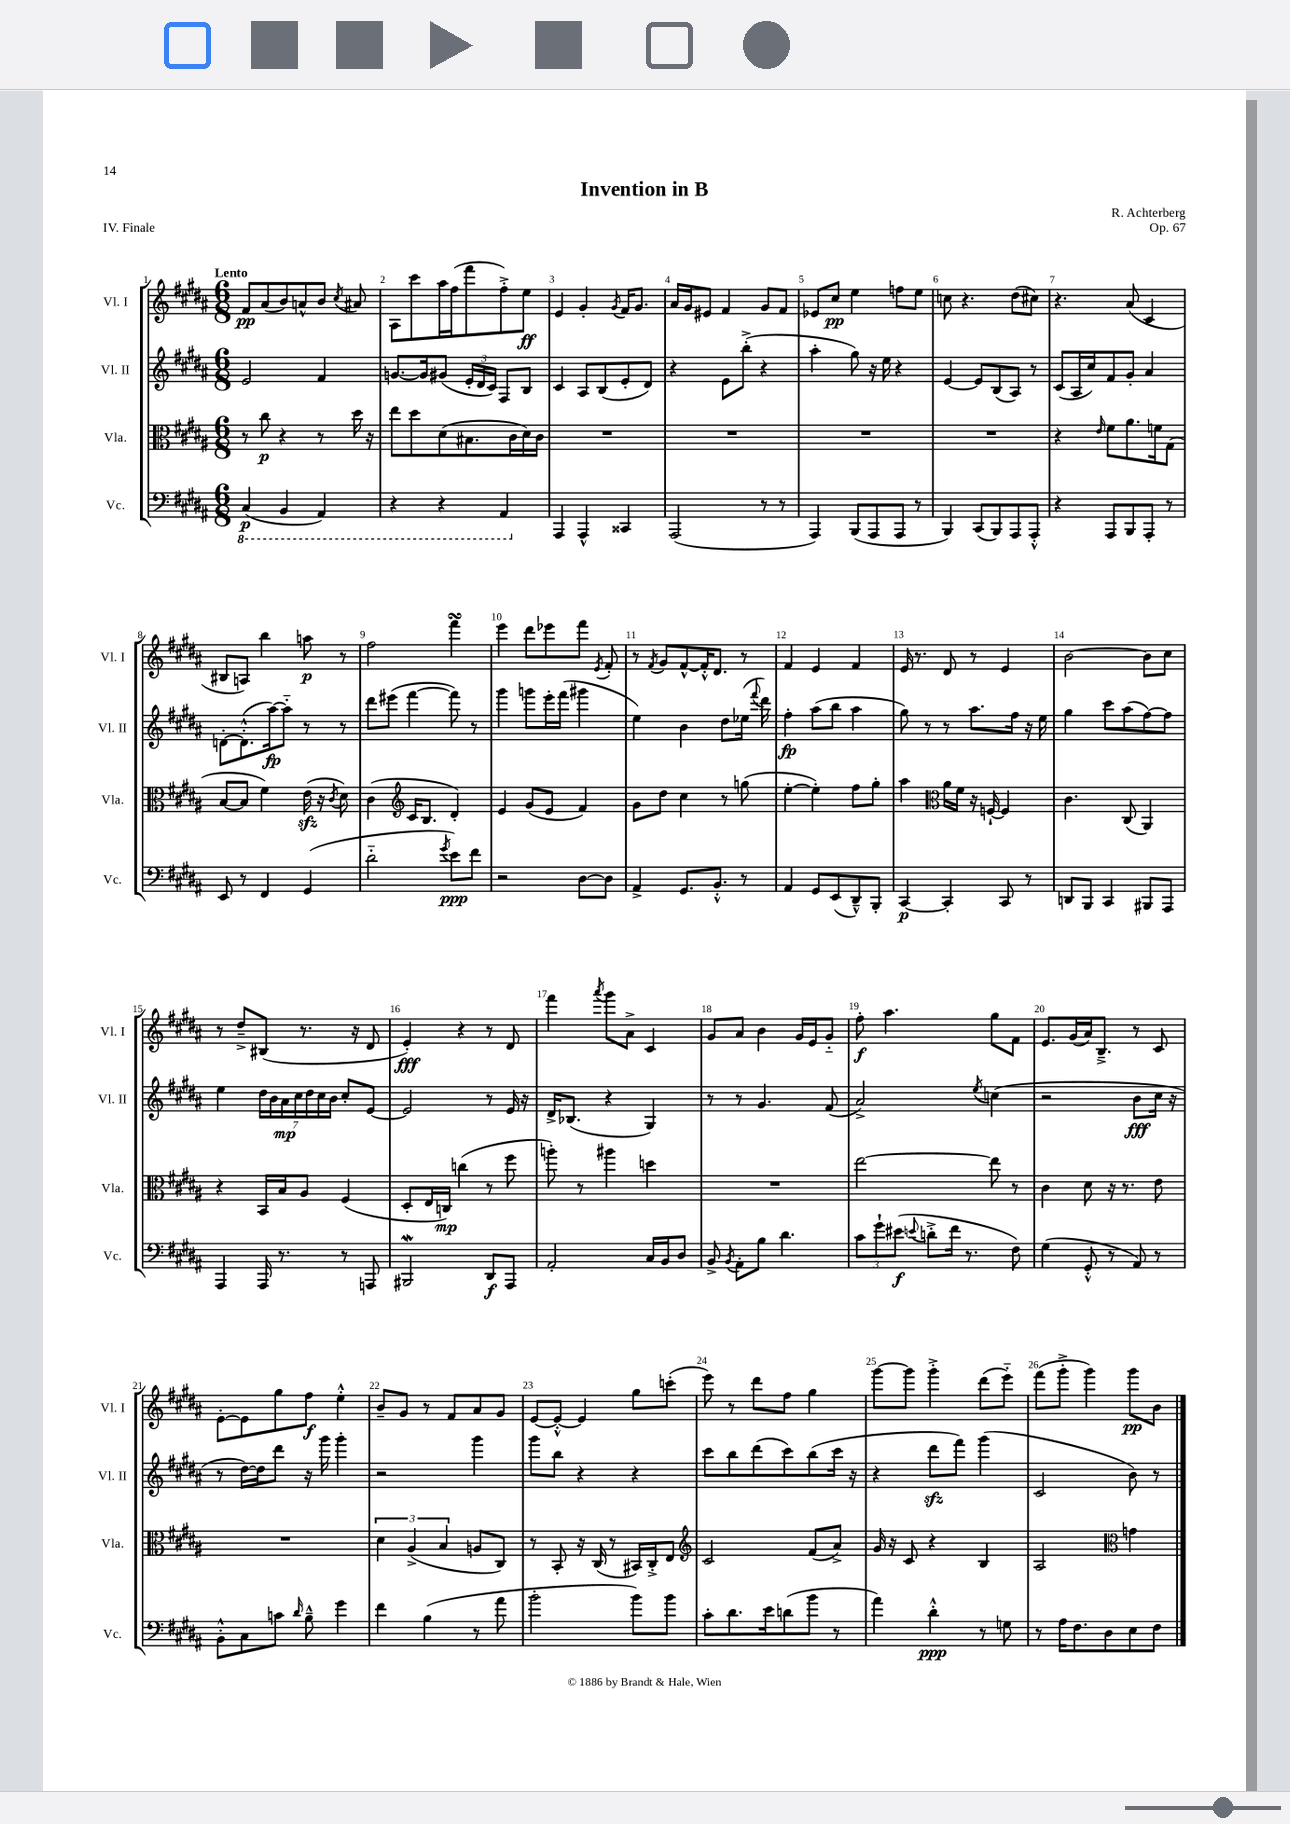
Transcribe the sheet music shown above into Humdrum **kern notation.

**kern	**dynam	**kern	**dynam	**kern	**dynam	**kern	**dynam
*part4	*part4	*part3	*part3	*part2	*part2	*part1	*part1
*staff4	*staff4	*staff3	*staff3	*staff2	*staff2	*staff1	*staff1
*I"Vc.	*	*I"Vla.	*	*I"Vl. II	*	*I"Vl. I	*
*I'Vc.	*	*I'Vla.	*	*I'Vl. II	*	*I'Vl. I	*
*clefF4	*	*clefC3	*	*clefG2	*	*clefG2	*
*k[f#c#g#d#a#]	*	*k[f#c#g#d#a#]	*	*k[f#c#g#d#a#]	*	*k[f#c#g#d#a#]	*
*M6/8	*	*M6/8	*	*M6/8	*	*M6/8	*
*8ba	*	*	*	*	*	*	*
=1	=1	=1	=1	=1	=1	=1	=1
!	!	!	!	!	!	!LO:TX:a:B:t=Lento	!
(4CC#/	p	8r	.	2e/	.	8f#/L	pp
.	.	8cc#\	p	.	.	(8a#/	.
4BBB/	.	4r	.	.	.	8b/)	.
.	.	.	.	.	.	8an^^/	.
4AAA#/)	.	8r	.	4f#/	.	8b/J	.
.	.	.	.	.	.	8qcc#/	.
.	.	16dd#\	.	.	.	8a#X/	.
.	.	16r	.	.	.	.	.
=2	=2	=2	=2	=2	=2	=2	=2
4r	.	8ee\L	.	[8.gn/L	.	8A#\L	.
.	.	8dd#\	.	.	.	8ccc#\	.
.	.	.	.	16g/k]	.	.	.
4r	.	(8d#\	.	(8g#X/J	.	16aa#\L	.
.	.	.	.	.	.	(16ff#\J	.
.	.	8.B#X\	.	24e'/LL	.	8fff#\	.
.	.	.	.	24d#/	.	.	.
.	.	.	.	24c#/JJ)	.	.	.
4AAA#/	.	.	.	8F#/L	.	8ff#'^\)	.
.	.	16c#\L	.	.	.	.	.
.	.	16d#\)	.	8B/J	.	8ee\J	ff
.	.	16c#\JJ	.	.	.	.	.
=3	=3	=3	=3	=3	=3	=3	=3
*X8ba	*	*	*	*	*	*	*
4AAA#/	.	2.r	.	4c#/	.	4e/	.
4AAA#^^/	.	.	.	8A#/L	.	4g#'/	.
.	.	.	.	(8B/	.	.	.
.	.	.	.	.	.	8qg#/	.
4CC##X/	.	.	.	8e'/	.	16f#/KL	.
.	.	.	.	.	.	8.g#/J	.
.	.	.	.	8d#/J)	.	.	.
=4	=4	=4	=4	=4	=4	=4	=4
(2AAA#/	.	2.r	.	4r	.	16a#/LL	.
.	.	.	.	.	.	16g#/J	.
.	.	.	.	.	.	8e#X/J	.
.	.	.	.	8e\L	.	4f#/	.
.	.	.	.	(8bb'^\J	.	.	.
8r	.	.	.	4r	.	8g#/L	.
8r	.	.	.	.	.	8f#/J	.
=5	=5	=5	=5	=5	=5	=5	=5
4AAA#/)	.	2.r	.	4aa#'\	.	8e-X/L	.
.	.	.	.	.	.	8cc#/J	pp
(8BBB/L	.	.	.	8gg#\)	.	4ee\	.
8AAA#/	.	.	.	16r	.	.	.
.	.	.	.	16ee\	.	.	.
8AAA#/J	.	.	.	4r	.	8ffn\L	.
8r	.	.	.	.	.	8ee\J	.
=6	=6	=6	=6	=6	=6	=6	=6
4BBB/)	.	2.r	.	[4e/	.	8ccn\	.
.	.	.	.	.	.	4.r	.
(8CC#/L	.	.	.	8e/L]	.	.	.
8BBB/)	.	.	.	(8B/	.	.	.
8AAA#/	.	.	.	8A#/J)	.	(8dd#\L	.
8AAA#'^^/J	.	.	.	8r	.	8cc#X\J)	.
=7	=7	=7	=7	=7	=7	=7	=7
4r	.	4r	.	(8c#/L	.	4.r	.
.	.	.	.	16A#/L	.	.	.
.	.	.	.	16cc#/J)	.	.	.
.	.	16qqe/	.	.	.	.	.
8AAA#/L	.	8f#\L	.	8f#/	.	.	.
8BBB/	.	8.a#\	.	8g#'/J	.	(8a#/	.
8AAA#'/J	.	.	.	4a#/	.	4c#/	.
.	.	16fn\k	.	.	.	.	.
8r	.	(8G#\J	.	.	.	.	.
!!LO:LB:g=z
=8	=8	=8	=8	=8	=8	=8	=8
8EE/	.	[8B/L	.	[8dn'\L	.	8B#X/L	.
8r	.	8B/J]	.	(8.d'^^\]	.	8An/J)	.
4FF#/	.	4f#\)	.	.	.	4bb\	.
.	.	.	.	[16aa#\k)	fp	.	.
.	.	.	.	8aa#\J]	.	.	.
(4GG#/	.	(16ezz\	.	8r	.	8aan\	p
.	.	16r	.	.	.	.	.
.	.	8qc#/	.	.	.	.	.
.	.	8d#\)	.	8r	.	8r	.
=9	=9	=9	=9	=9	=9	=9	=9
2d#\	.	(4c#\	.	8ddd#\L	.	2ff#\	.
.	.	.	.	(8eee#X\J	.	.	.
*	*	*clefG2	*	*	*	*	*
.	.	16c#/KL	.	[4fff#\	.	.	.
.	.	8.B/J	.	.	.	.	.
8qg#/	.	.	.	.	.	.	.
8e\L)	ppp	4d#'/)	.	8fff#\])	.	4fff#sSSS\	.
8f#\J	.	.	.	8r	.	.	.
=10	=10	=10	=10	=10	=10	=10	=10
2r	.	4e/	.	4ggg#\	.	4eee\	.
.	.	(8g#/L	.	8gggn\L	.	8ddd#\L	.
.	.	8e/J	.	16eee'\L	.	8eee-X\	.
.	.	.	.	(16fff#\JJ	.	.	.
[8D#\L	.	4f#/)	.	4ggg#X\	.	8fff#\J	.
.	.	.	.	.	.	8qe/	.
8D#\J]	.	.	.	.	.	8f#'/	.
=11	=11	=11	=11	=11	=11	=11	=11
4AA#^/	.	8g#\L	.	4ee\)	.	8r	.
.	.	.	.	.	.	8qf#/	.
.	.	8dd#\J	.	.	.	8g#/L	.
8.GG#/L	.	4cc#\	.	4b\	.	[8f#^^/	.
.	.	.	.	.	.	16f#'^^/K]	.
8.BB'^^/J	.	.	.	.	.	8.d#/J	.
.	.	8r	.	8dd#\L	.	.	.
8r	.	(8ggn\	.	(16ee-X\Jk	.	8r	.
.	.	.	.	8qqfff#/	.	.	.
.	.	.	.	16ddd#\)	.	.	.
=12	=12	=12	=12	=12	=12	=12	=12
4AA#/	.	[4ee'\	.	4ff#'\	fp	4f#/	.
8GG#/L	.	4ee'\])	.	(8aa#\L	.	4e/	.
(8EE/	.	.	.	8bb\J	.	.	.
8DD#~^^/)	.	8ff#\L	.	4aa#\	.	4f#/	.
8BBB'/J	.	8gg#'\J	.	.	.	.	.
=13	=13	=13	=13	=13	=13	=13	=13
[4CC#/	p	4aa#\	.	8gg#\)	.	16e/	.
.	.	.	.	.	.	8.r	.
.	.	.	.	8r	.	.	.
*	*	*clefC3	*	*	*	*	*
4CC#'/]	.	16a#\LL	.	8r	.	8d#/	.
.	.	16f#\JJ	.	.	.	.	.
.	.	16r	.	8.aa#\L	.	8r	.
.	.	[16Fn`/	.	.	.	.	.
8CC#/	.	4F/]	.	.	.	4e/	.
.	.	.	.	16ff#\Jk	.	.	.
8r	.	.	.	16r	.	.	.
.	.	.	.	16ee\	.	.	.
=14	=14	=14	=14	=14	=14	=14	=14
8DDn/L	.	4.c#\	.	4gg#\	.	[2b\	.
8BBB/J	.	.	.	.	.	.	.
4CC#/	.	.	.	8ccc#\L	.	.	.
.	.	(8C#/	.	(8aa#\	.	.	.
8BBB#X/L	.	4AA#/)	.	[8ff#\)	.	8b\L]	.
8AAA#/J	.	.	.	8ff#\J]	.	8cc#\J	.
!!LO:LB:g=z
=15	=15	=15	=15	=15	=15	=15	=15
4AAA#/	.	4r	.	4ee\	.	8r	.
.	.	.	.	.	.	8dd#~^/L	.
16AAA#/	.	16BB/LL	.	28dd#\LL	.	(8B#X/J	.
.	.	.	.	28b\	.	.	.
8.r	.	16B/J	.	.	.	.	.
.	.	.	.	28a#\	mp	.	.
.	.	.	.	28cc#\	.	.	.
.	.	8A#/J	.	.	.	8.r	.
.	.	.	.	28dd#\	.	.	.
.	.	.	.	28cc#\	.	.	.
.	.	.	.	28b\JJ	.	.	.
8r	.	(4F#/	.	8cc#'/L	.	.	.
.	.	.	.	.	.	16r	.
8AAAn/	.	.	.	[8e/J	.	8d#/	.
=16	=16	=16	=16	=16	=16	=16	=16
2BBB#XW/	.	8D#'/L	.	2e/]	.	4e'/)	fff
.	.	16E/L	.	.	.	.	.
.	.	16Cn/JJ)	mp	.	.	.	.
.	.	(4ccn\	.	.	.	4r	.
8DD#/L	f	8r	.	8r	.	8r	.
8AAA#/J	.	8ff#\	.	16e/	.	8d#/	.
.	.	.	.	16r	.	.	.
=17	=17	=17	=17	=17	=17	=17	=17
2AA#'/	.	8aan'\)	.	16d#^/KL	.	4fff#\	.
.	.	.	.	(8.B-X/J	.	.	.
.	.	8r	.	.	.	.	.
.	.	.	.	.	.	8qaaa#/	.
.	.	4aa#X\	.	4r	.	8ggg#\L	.
.	.	.	.	.	.	8a#^\J	.
16C#/LL	.	4ddn\	.	4G#/)	.	4c#/	.
16BB/J	.	.	.	.	.	.	.
8D#/J	.	.	.	.	.	.	.
=18	=18	=18	=18	=18	=18	=18	=18
8BB^/	.	2.r	.	8r	.	8g#/L	.
8qBB/	.	.	.	.	.	.	.
8AA#'\L	.	.	.	8r	.	8a#/J	.
8B\J	.	.	.	4.g#/	.	4b\	.
4.d#\	.	.	.	.	.	.	.
.	.	.	.	.	.	16g#/LL	.
.	.	.	.	.	.	16e/J	.
.	.	.	.	(8f#/	.	8g#/J	.
=19	=19	=19	=19	=19	=19	=19	=19
12c#\L	.	[2ee\	.	2a#^/)	.	8ff#'\	f
12g#`\	.	.	.	.	.	.	.
.	.	.	.	.	.	4.aa#\	.
(12e#X\J	f	.	.	.	.	.	.
8qqen/	.	.	.	.	.	.	.
8dn'^\L	.	.	.	.	.	.	.
16f#\Jk	.	.	.	.	.	.	.
8.r	.	.	.	.	.	.	.
.	.	.	.	8qee/	.	.	.
.	.	8ee\]	.	(4ccn\	.	8gg#\L	.
8F#\)	.	8r	.	.	.	8f#\J	.
=20	=20	=20	=20	=20	=20	=20	=20
(4G#\	.	4c#\	.	2r	.	8.e/L	.
.	.	.	.	.	.	(16g#/L	.
8GG#'^^/	.	8d#\	.	.	.	16a#/J)	.
.	.	.	.	.	.	8.B~^/J	.
8r	.	16r	.	.	.	.	.
.	.	8.r	.	.	.	.	.
8AA#/)	.	.	.	8b\L	fff	8r	.
8r	.	8e\	.	16cc#\Jk	.	8c#/	.
.	.	.	.	16r	.	.	.
!!LO:LB:g=z
=21	=21	=21	=21	=21	=21	=21	=21
8BB'^^\L	.	2.r	.	8r	.	[8e'\L	.
8C#\	.	.	.	[16dd#\LL)	.	8e\]	.
.	.	.	.	16dd#\J]	.	.	.
8cn\J	.	.	.	8ddd#\J	.	8gg#\	.
16qqd#/	.	.	.	.	.	.	.
8B~^^\	.	.	.	16r	.	8ff#\J	f
.	.	.	.	16ggg#\	.	.	.
4g#\	.	.	.	4ggg#'\	.	4ee'^^\	.
=22	=22	=22	=22	=22	=22	=22	=22
4f#\	.	6d#\	.	2r	.	8b~/L	.
.	.	.	.	.	.	8g#/J	.
.	.	(6A#^/	.	.	.	.	.
(4B\	.	.	.	.	.	8r	.
.	.	6B/	.	.	.	.	.
.	.	.	.	.	.	8f#/L	.
8r	.	8An/L	.	4ggg#\	.	8a#/	.
8a#\	.	8C#/J)	.	.	.	8g#/J	.
=23	=23	=23	=23	=23	=23	=23	=23
2b'\	.	8r	.	8ggg#\L	.	[8e/L	.
.	.	8BB'/	.	8bb\J	.	8e'^^/J_	.
.	.	16r	.	4r	.	4e/]	.
.	.	(16C#/	.	.	.	.	.
.	.	8r	.	.	.	.	.
8b\L)	.	16BB#X/LL)	.	4r	.	8gg#\L	.
.	.	16C#'^/J	.	.	.	.	.
8b\J	.	8E/J	.	.	.	(8cccn'\J	.
=24	=24	=24	=24	=24	=24	=24	=24
*	*	*clefG2	*	*	*	*	*
8c#'\L	.	2c#/	.	8ccc#\L	.	8eee\)	.
8.d#\	.	.	.	8bb\	.	8r	.
.	.	.	.	(8ddd#\	.	8ddd#\L	.
16e\k	.	.	.	.	.	.	.
(8dn\	.	.	.	8ccc#\)	.	8ff#\J	.
8b\J	.	(8f#/L	.	(8bb\	.	4gg#\	.
8r	.	8a#^/J)	.	16ccc#\Jk	.	.	.
.	.	.	.	16r	.	.	.
=25	=25	=25	=25	=25	=25	=25	=25
4a#\)	.	16g#/	.	4r	.	[8ggg#\L	.
.	.	16r	.	.	.	.	.
.	.	8c#/	.	.	.	8ggg#\J]	.
4d#'^^\	ppp	4r	.	8ddd#zz\L	.	4ggg#'^\	.
.	.	.	.	8fff#\J)	.	.	.
8r	.	4B/	.	(4ggg#\	.	(8ddd#\L	.
8Gn\	.	.	.	.	.	8eee\J)	.
=26	=26	=26	=26	=26	=26	=26	=26
8r	.	2A#/	.	2c#/	.	(8fff#\L	.
16A#\KL	.	.	.	.	.	8ggg#'^\J	.
8.F#\	.	.	.	.	.	.	.
.	.	.	.	.	.	4ggg#\)	.
8D#\	.	.	.	.	.	.	.
*	*	*clefC3	*	*	*	*	*
8E\	.	4gn\	.	8b\)	.	8ggg#\L	pp
8F#\J	.	.	.	8r	.	8b\J	.
==	==	==	==	==	==	==	==
*-	*-	*-	*-	*-	*-	*-	*-
